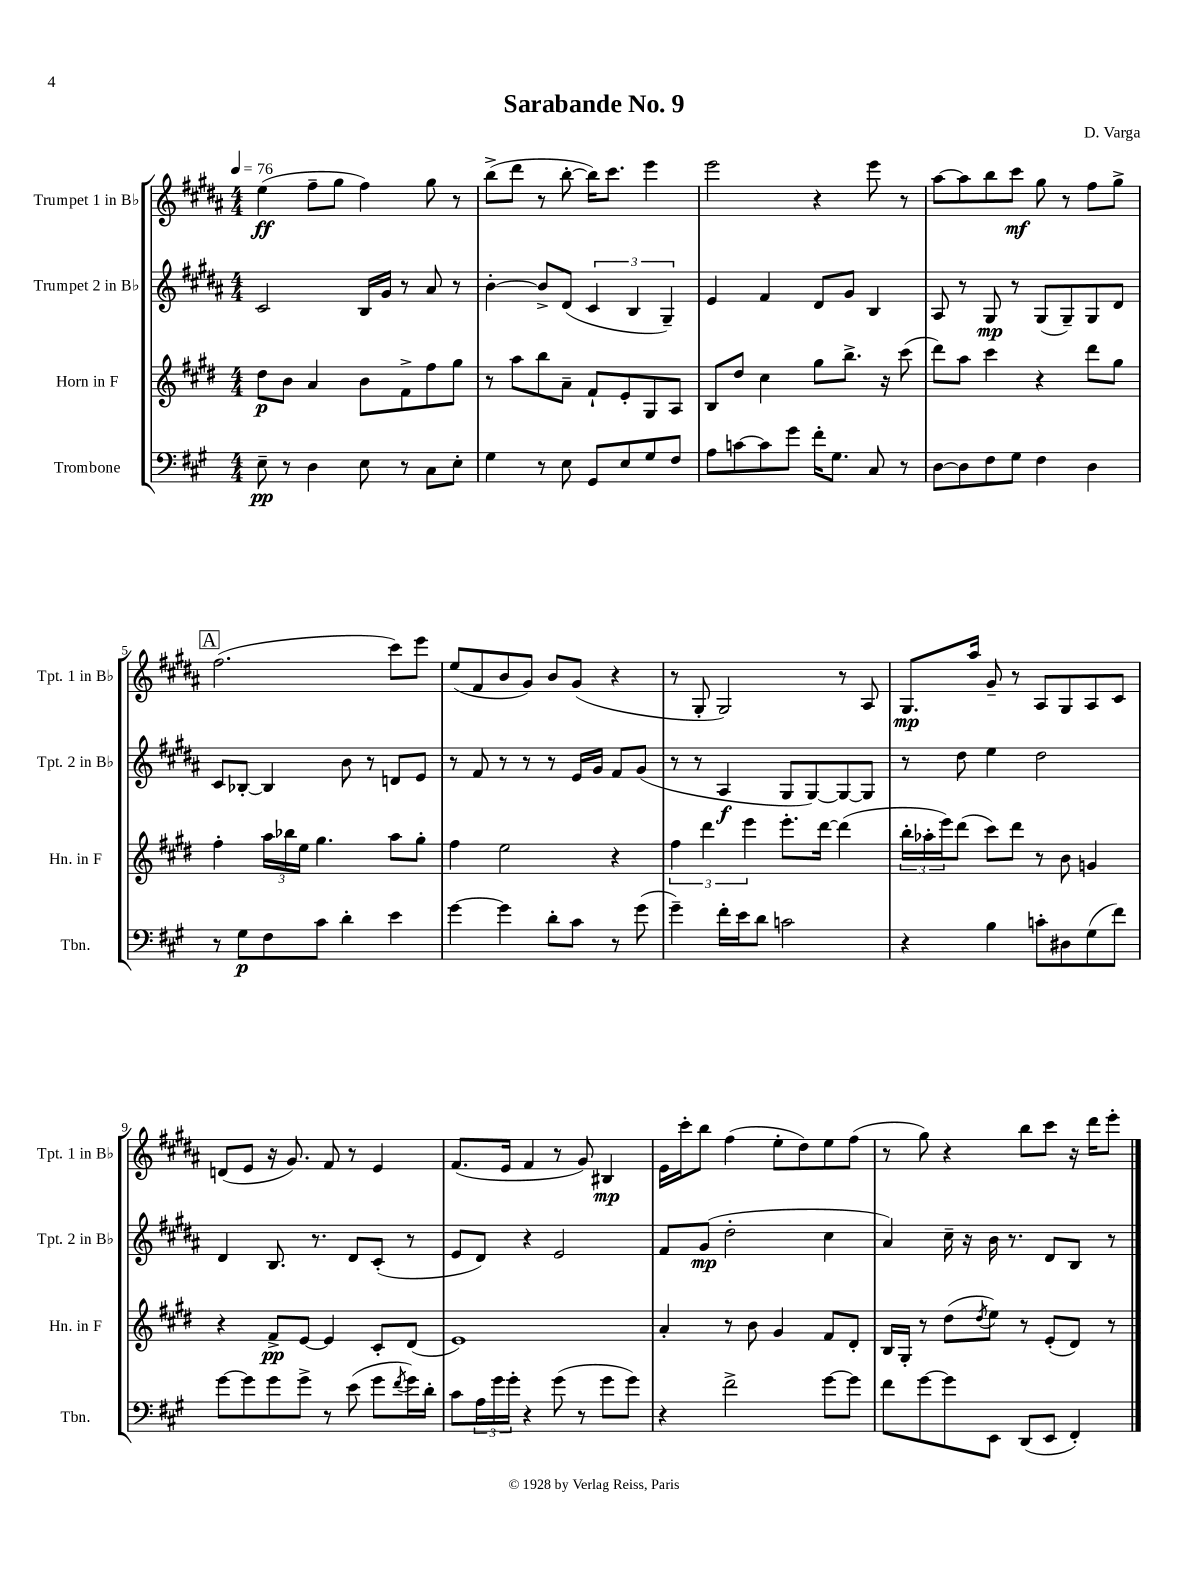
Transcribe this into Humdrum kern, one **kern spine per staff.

**kern	**dynam	**kern	**dynam	**kern	**dynam	**kern	**dynam
*part4	*part4	*part3	*part3	*part2	*part2	*part1	*part1
*staff4	*staff4	*staff3	*staff3	*staff2	*staff2	*staff1	*staff1
*I"Trombone	*	*I"Horn in F	*	*I"Trumpet 2 in B♭	*	*I"Trumpet 1 in B♭	*
*I'Tbn.	*	*I'Hn. in F	*	*I'Tpt. 2 in B♭	*	*I'Tpt. 1 in B♭	*
*clefF4	*	*clefG2	*	*clefG2	*	*clefG2	*
*k[f#c#g#]	*	*k[f#c#g#d#]	*	*k[f#c#g#d#a#]	*	*k[f#c#g#d#a#]	*
*M4/4	*	*M4/4	*	*M4/4	*	*M4/4	*
*MM76	*	*MM76	*	*MM76	*	*MM76	*
=1	=1	=1	=1	=1	=1	=1	=1
8E~\	pp	8dd#\L	p	2c#/	.	(4ee\	ff
8r	.	8b\J	.	.	.	.	.
4D\	.	4a/	.	.	.	8ff#~\L	.
.	.	.	.	.	.	8gg#\J	.
8E\	.	8b\L	.	16B/LL	.	4ff#\)	.
.	.	.	.	16g#/JJ	.	.	.
8r	.	8f#^\	.	8r	.	.	.
8C#\L	.	8ff#\	.	8a#/	.	8gg#\	.
8E'\J	.	8gg#\J	.	8r	.	8r	.
=2	=2	=2	=2	=2	=2	=2	=2
4G#\	.	8r	.	[4b'\	.	(8bb^\L	.
.	.	8aa\L	.	.	.	8ddd#\J	.
8r	.	8bb\	.	8b^/L]	.	8r	.
8E\	.	8a~\J	.	(8d#/J	.	[8bb'\	.
8GG#/L	.	8f#`/L	.	6c#/	.	16bb\KL])	.
.	.	.	.	.	.	8.ccc#\J	.
8E/	.	8e'/	.	.	.	.	.
.	.	.	.	6B/	.	.	.
8G#/	.	8G#/	.	.	.	4eee\	.
.	.	.	.	6G#~/)	.	.	.
8F#/J	.	8A/J	.	.	.	.	.
=3	=3	=3	=3	=3	=3	=3	=3
8A\L	.	8B/L	.	4e/	.	2eee\	.
[8cn\	.	8dd#/J	.	.	.	.	.
8c\]	.	4cc#\	.	4f#/	.	.	.
8g#\J	.	.	.	.	.	.	.
16f#'\KL	.	8gg#\L	.	8d#/L	.	4r	.
8.G#\J	.	.	.	.	.	.	.
.	.	8.bb^\J	.	8g#/J	.	.	.
8C#/	.	.	.	4B/	.	8eee\	.
.	.	16r	.	.	.	.	.
8r	.	(8ccc#\	.	.	.	8r	.
=4	=4	=4	=4	=4	=4	=4	=4
[8D\L	.	8ddd#\L)	.	8A#/	.	[8aa#\L	.
8D\]	.	8aa\J	.	8r	.	8aa#\]	.
8F#\	.	4ccc#\	.	8G#/	mp	8bb\	.
8G#\J	.	.	.	8r	.	8ccc#\J	mf
4F#\	.	4r	.	(8G#/L	.	8gg#\	.
.	.	.	.	8G#~/)	.	8r	.
4D\	.	8ddd#\L	.	8G#/	.	8ff#\L	.
.	.	8gg#\J	.	8d#/J	.	8gg#^\J	.
!!LO:LB:g=z
!!LO:REH:place=s1:t=A
=5	=5	=5	=5	=5	=5	=5	=5
8r	.	4ff#'\	.	8c#/L	.	(2.ff#\	.
8G#\L	p	.	.	[8B-X'/J	.	.	.
8F#\	.	24aa\LL	.	4B-/]	.	.	.
.	.	24bb-X\	.	.	.	.	.
.	.	24ee\JJ	.	.	.	.	.
8c#\J	.	4.gg#\	.	.	.	.	.
4d'\	.	.	.	8b\	.	.	.
.	.	.	.	8r	.	.	.
4e\	.	8aa\L	.	8dn/L	.	8ccc#\L)	.
.	.	8gg#'\J	.	8e/J	.	8eee\J	.
=6	=6	=6	=6	=6	=6	=6	=6
[4g#\	.	4ff#\	.	8r	.	(8ee/L	.
.	.	.	.	8f#/	.	8f#/	.
4g#\]	.	2ee\	.	8r	.	8b/	.
.	.	.	.	8r	.	8g#/J)	.
8d'\L	.	.	.	8r	.	8b/L	.
8c#\J	.	.	.	16e/LL	.	(8g#/J	.
.	.	.	.	16g#/JJ	.	.	.
8r	.	4r	.	8f#/L	.	4r	.
(8g#\	.	.	.	(8g#/J	.	.	.
=7	=7	=7	=7	=7	=7	=7	=7
4g#~\)	.	6ff#\	.	8r	.	8r	.
.	.	.	.	8r	.	8G#'/	.
.	.	6ddd#\	.	.	.	.	.
16f#'\LL	.	.	.	4A#/	f	2G#/)	.
16e\J	.	.	.	.	.	.	.
.	.	6eee\	.	.	.	.	.
8d\J	.	.	.	.	.	.	.
2cn\	.	8.eee'\L	.	8G#/L	.	.	.
.	.	.	.	[8G#/)	.	.	.
.	.	[16ddd#\Jk	.	.	.	.	.
.	.	(4ddd#\]	.	8G#/_	.	8r	.
.	.	.	.	8G#/J]	.	8A#/	.
=8	=8	=8	=8	=8	=8	=8	=8
4r	.	24bb'\LL	.	8r	.	8.G#/L	mp
.	.	24aa-X'\	.	.	.	.	.
.	.	24eee\J)	.	.	.	.	.
.	.	(8ddd#\J	.	8dd#\	.	.	.
.	.	.	.	.	.	16aa#/Jk	.
4B\	.	8ccc#\L)	.	4ee\	.	8g#~/	.
.	.	8ddd#\J	.	.	.	8r	.
8cn'\L	.	8r	.	2dd#\	.	8A#/L	.
8D#X\	.	8b\	.	.	.	8G#/	.
(8G#\	.	4gn/	.	.	.	8A#/	.
8f#\J)	.	.	.	.	.	8c#/J	.
!!LO:LB:g=z
=9	=9	=9	=9	=9	=9	=9	=9
[8g#\L	.	4r	.	4d#/	.	(8dn/L	.
8g#\]	.	.	.	.	.	8e/J	.
8g#\	.	8f#^/L	pp	8.B/	.	16r	.
.	.	.	.	.	.	8.g#/)	.
8g#^\J	.	[8e/J	.	.	.	.	.
.	.	.	.	8.r	.	.	.
8r	.	4e/]	.	.	.	8f#/	.
(8e\	.	.	.	8d#/L	.	8r	.
8g#\L	.	8c#'/L	.	(8c#'/J	.	4e/	.
8qf#/	.	.	.	.	.	.	.
16g#\L)	.	(8d#/J	.	8r	.	.	.
16d'\JJ	.	.	.	.	.	.	.
=10	=10	=10	=10	=10	=10	=10	=10
8c#\L	.	1e)	.	8e/L	.	(8.f#/L	.
24A\L	.	.	.	8d#/J)	.	.	.
24g#\	.	.	.	.	.	.	.
.	.	.	.	.	.	16e/Jk	.
24g#'\JJ	.	.	.	.	.	.	.
4r	.	.	.	4r	.	4f#/	.
(8g#\	.	.	.	2e/	.	8r	.
8r	.	.	.	.	.	8g#/)	.
8g#\L	.	.	.	.	.	4B#X/	mp
8g#\J)	.	.	.	.	.	.	.
=11	=11	=11	=11	=11	=11	=11	=11
4r	.	4a'/	.	8f#/L	.	16e\LL	.
.	.	.	.	.	.	16ccc#'\J	.
.	.	.	.	(8g#/J	mp	8bb\J	.
2f#^\	.	8r	.	2dd#'\	.	(4ff#\	.
.	.	8b\	.	.	.	.	.
.	.	4g#/	.	.	.	8ee'\L	.
.	.	.	.	.	.	8dd#\)	.
[8g#\L	.	8f#/L	.	4cc#\	.	8ee\	.
8g#\J]	.	8d#'/J	.	.	.	(8ff#\J	.
=12	=12	=12	=12	=12	=12	=12	=12
8f#\L	.	16B/LL	.	4a#/)	.	8r	.
.	.	16G#'/JJ	.	.	.	.	.
[8g#\	.	8r	.	.	.	8gg#\)	.
8g#\]	.	(8dd#\L	.	16cc#~\	.	4r	.
.	.	.	.	16r	.	.	.
.	.	8qdd#/	.	.	.	.	.
8EE\J	.	8ee\J)	.	16b\	.	.	.
.	.	.	.	8.r	.	.	.
(8DD/L	.	8r	.	.	.	8bb\L	.
8EE/J	.	(8e'/L	.	8d#/L	.	8ccc#\J	.
4FF#'/)	.	8d#/J)	.	8B/J	.	16r	.
.	.	.	.	.	.	16ddd#\KL	.
.	.	8r	.	8r	.	8eee'\J	.
==	==	==	==	==	==	==	==
*-	*-	*-	*-	*-	*-	*-	*-
